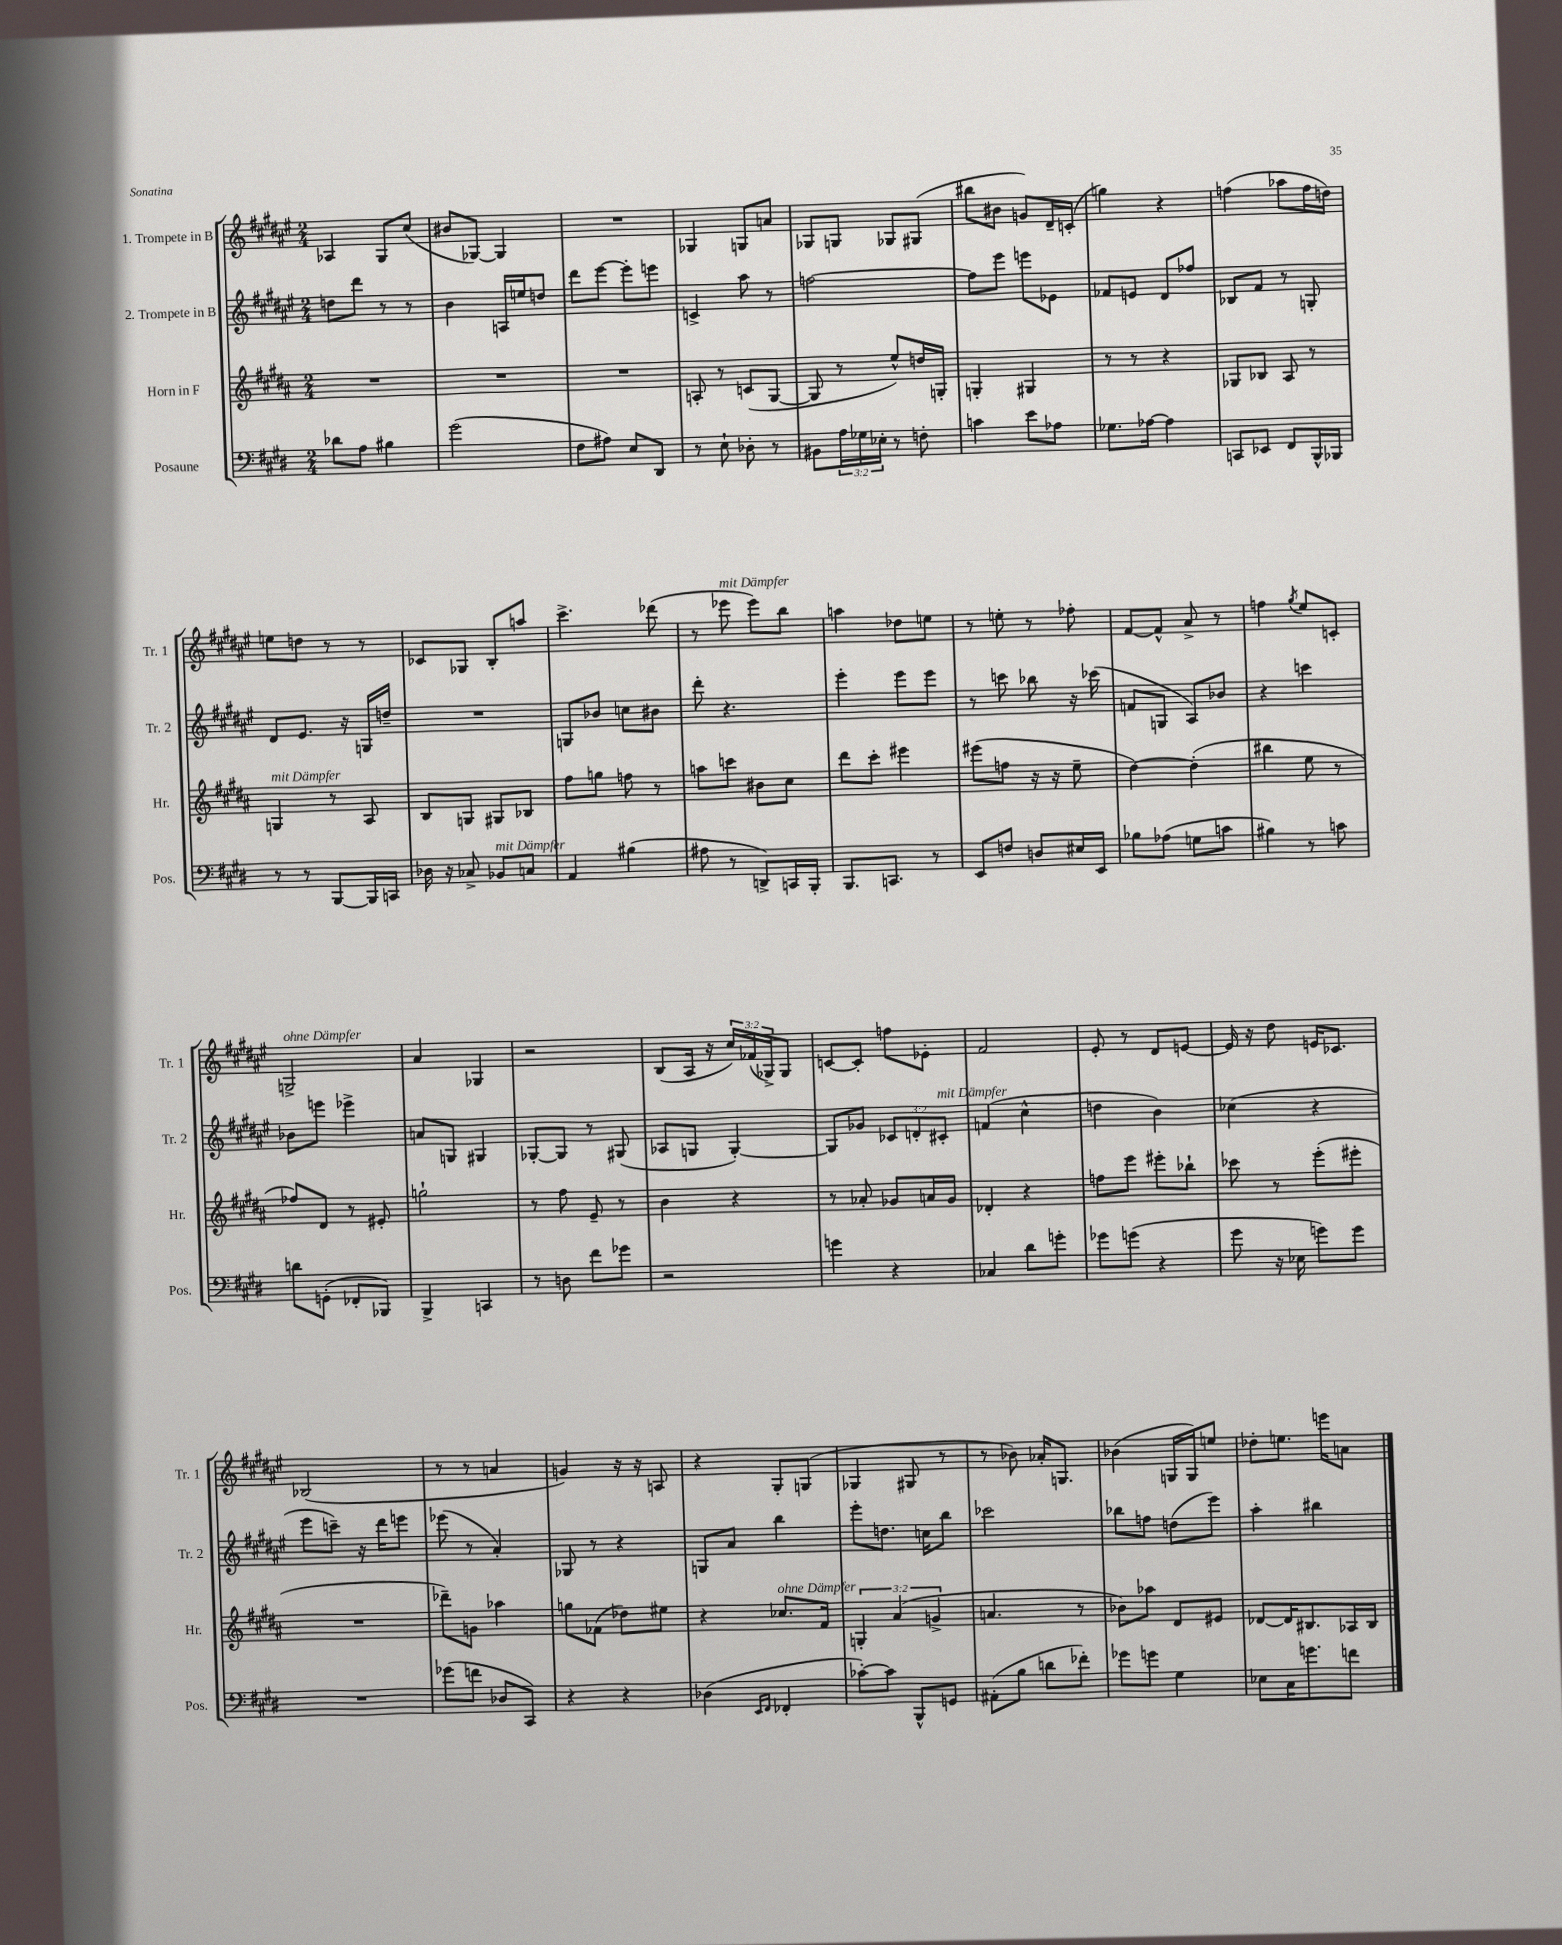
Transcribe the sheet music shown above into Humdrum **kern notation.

**kern	**kern	**kern	**kern
*staff4	*staff3	*staff2	*staff1
*clefF4	*clefG2	*clefG2	*clefG2
*k[f#c#g#d#]	*k[f#c#g#d#a#]	*k[f#c#g#d#a#e#]	*k[f#c#g#d#a#e#]
*M2/4	*M2/4	*M2/4	*M2/4
8d-	2r	8dd	4A-
8A	.	8ddd#	.
4B#	.	8r	8G#
.	.	8r	(8cc#
=	=	=	=
(2g#	2r	4b	8b#
.	.	.	[8G-)
.	.	16A	4G-]
.	.	16ee	.
.	.	8dd	.
=	=	=	=
8F#	2r	8ddd#	2r
8A#)	.	[8eee#	.
8E	.	8eee#']	.
8DD#	.	8eee	.
=	=	=	=
8r	8A'	4c^	4G-
8E`	8r	.	.
8D-'	(8c	8aa#	8G
8r	[8G#	8r	8a
=	=	=	=
8BB#	8G#]	[2ff	8G-
24A	8r	.	8G
24G-	.	.	.
24E-'	.	.	.
8r	8ee^^)	.	8G-
8F'	16dd	.	(8G#
.	16G'	.	.
=	=	=	=
4c	4G'	8ff]	8bb#
.	.	8eee#	8b#
8e	4G#	8eee	8g)
8A-	.	8e-	16d#~
.	.	.	(16c'
=	=	=	=
8.G-	8r	8f-	4gg)
.	8r	8e	.
[16A-	.	.	.
4A-]	4r	8d#	4r
.	.	8ff-	.
=	=	=	=
8CC	8G-	8B-	(4ff
8EE-	8B-	8f#	.
8FF#	8A#	8r	8aa-
16BBB^^	8r	8G'	16ff
16BBB-	.	.	16dd)
=	=	=	=
8r	4G	8d#	8ee
8r	.	8.e#	8dd
[8BBB	8r	.	8r
.	.	16r	.
16BBB]	8A#	16G	8r
16CC	.	16dd~	.
=	=	=	=
16D-	8B	2r	8c-
16r	.	.	.
8C-^	8G	.	8G-
8BB-	8G#	.	8B'
8C	8B-	.	8aa
=	=	=	=
4AA	8ff#	8G	4.ccc#^
.	8gg	8b-	.
(4B#	8ff	8cc	.
.	8r	8b#	(8ddd-
=	=	=	=
8A#	8aa	8ddd#'	8r
8r	8ccc	4.r	8eee-
8DD^)	8b#	.	8eee-)
16CC	8cc#	.	8bb
16BBB'	.	.	.
=	=	=	=
8.BBB	8ddd#	4eee#'	4aa
.	8ccc#'	.	.
8.CC	.	.	.
.	4eee#	8eee#	8dd-
8r	.	8eee#	8ee
=	=	=	=
8EE	(8eee#	8r	8r
8F	8ff	8ccc	8ee'
8D	16r	8bb-	8r
.	16r	.	.
16E#	8ee~	16r	8ff-'
16EE	.	(16ccc-	.
=	=	=	=
8B-	[4dd#)	8f	[8f#
(8A-	.	8G	8f#^^]
8G	(4dd#']	8A#)	8a#^
8c	.	8b-	8r
=	=	=	=
4B#)	4bb#	4r	4ff
.	.	.	8qgg#
8r	8ee	4ccc	8ee#
8c	8r	.	8c'
=	=	=	=
8d	8ff-)	8b-	2G^
(8GG'	8d#	8eee	.
8FF-'	8r	4eee-^	.
8BBB-)	8e#'	.	.
=	=	=	=
4BBB^	2gg`	8a	4a#
.	.	8G	.
4CC	.	4G#	4G-
=	=	=	=
8r	8r	[8G-'	2r
8D	8ff#	8G-]	.
8f#	8e~	8r	.
8g-	8r	(8G#	.
=	=	=	=
2r	4b	8A-	(8B
.	.	8G	16A#
.	.	.	16r
.	4r	[4G')	24cc#)
.	.	.	(24f-
.	.	.	24G-^)
.	.	.	8G-
=	=	=	=
4g	8r	8G]	[8c
.	8a-'	8g-	8c']
4r	8g-	12c-	8ff
.	.	12d'	.
.	16a	.	8e-'
.	.	12c#'	.
.	16g-	.	.
=	=	=	=
4C-	4d-'	(4f	2f#
8d#	4r	4cc#^^	.
8g'	.	.	.
=	=	=	=
8g-	8ff	4dd	8e#'
(8g	8eee	.	8r
4r	8eee#'	4b)	8d#
.	8bb-`	.	[8e
=	=	=	=
8g#	8ccc-	(4cc-	16e]
.	.	.	16r
16r	8r	.	8dd#
16E-	.	.	.
8g)	(8eee'	4r	16e
.	.	.	8.c-
8g	8eee#'	.	.
=	=	=	=
2r	2r	8eee#	(2B-
.	.	8ccc~)	.
.	.	16r	.
.	.	16ddd#	.
.	.	8eee	.
=	=	=	=
(8g-	8ddd-~)	(8eee-	8r
8f	8g	8r	8r
8D-	4aa-	4a#')	4a
8CC#)	.	.	.
=	=	=	=
4r	8gg	8G-	4g)
.	(8f-	8r	.
4r	8dd-)	4r	16r
.	.	.	16r
.	8ee#	.	8A
=	=	=	=
(4D-	4r	8G	4r
.	.	8a#	.
16qqEE	.	.	.
16qqFF#	.	.	.
4FF-'	8.cc-	4bb	8G#'
.	.	.	(8G
.	16f#	.	.
=	=	=	=
[8c-')	6G'	8eee#'	4G-
8c-]	.	8.dd	.
.	(6a#	.	.
8BBB^^	.	.	8G#
.	.	16cc	.
.	6g^	.	.
8GG	.	8bb	8r
=	=	=	=
(8AA#'	4.a	2ccc-	8r
8B	.	.	8b-)
8d	.	.	16a-'
.	.	.	8.G
8f-')	8r	.	.
=	=	=	=
8g-	8b-)	8bb-	(4b-
8g	8aa-	8ff	.
4G#	8d#	(8dd	16G
.	.	.	16G)
.	8e#	8eee#)	8ee
=	=	=	=
8E-	[8d-	4aa#'	8dd-'
16C#	16d-]	.	8.ee
8.g	8.B#	.	.
.	.	4bb#	.
.	.	.	16eee
8f	16A-	.	8a
.	16B#	.	.
==	==	==	==
*-	*-	*-	*-
